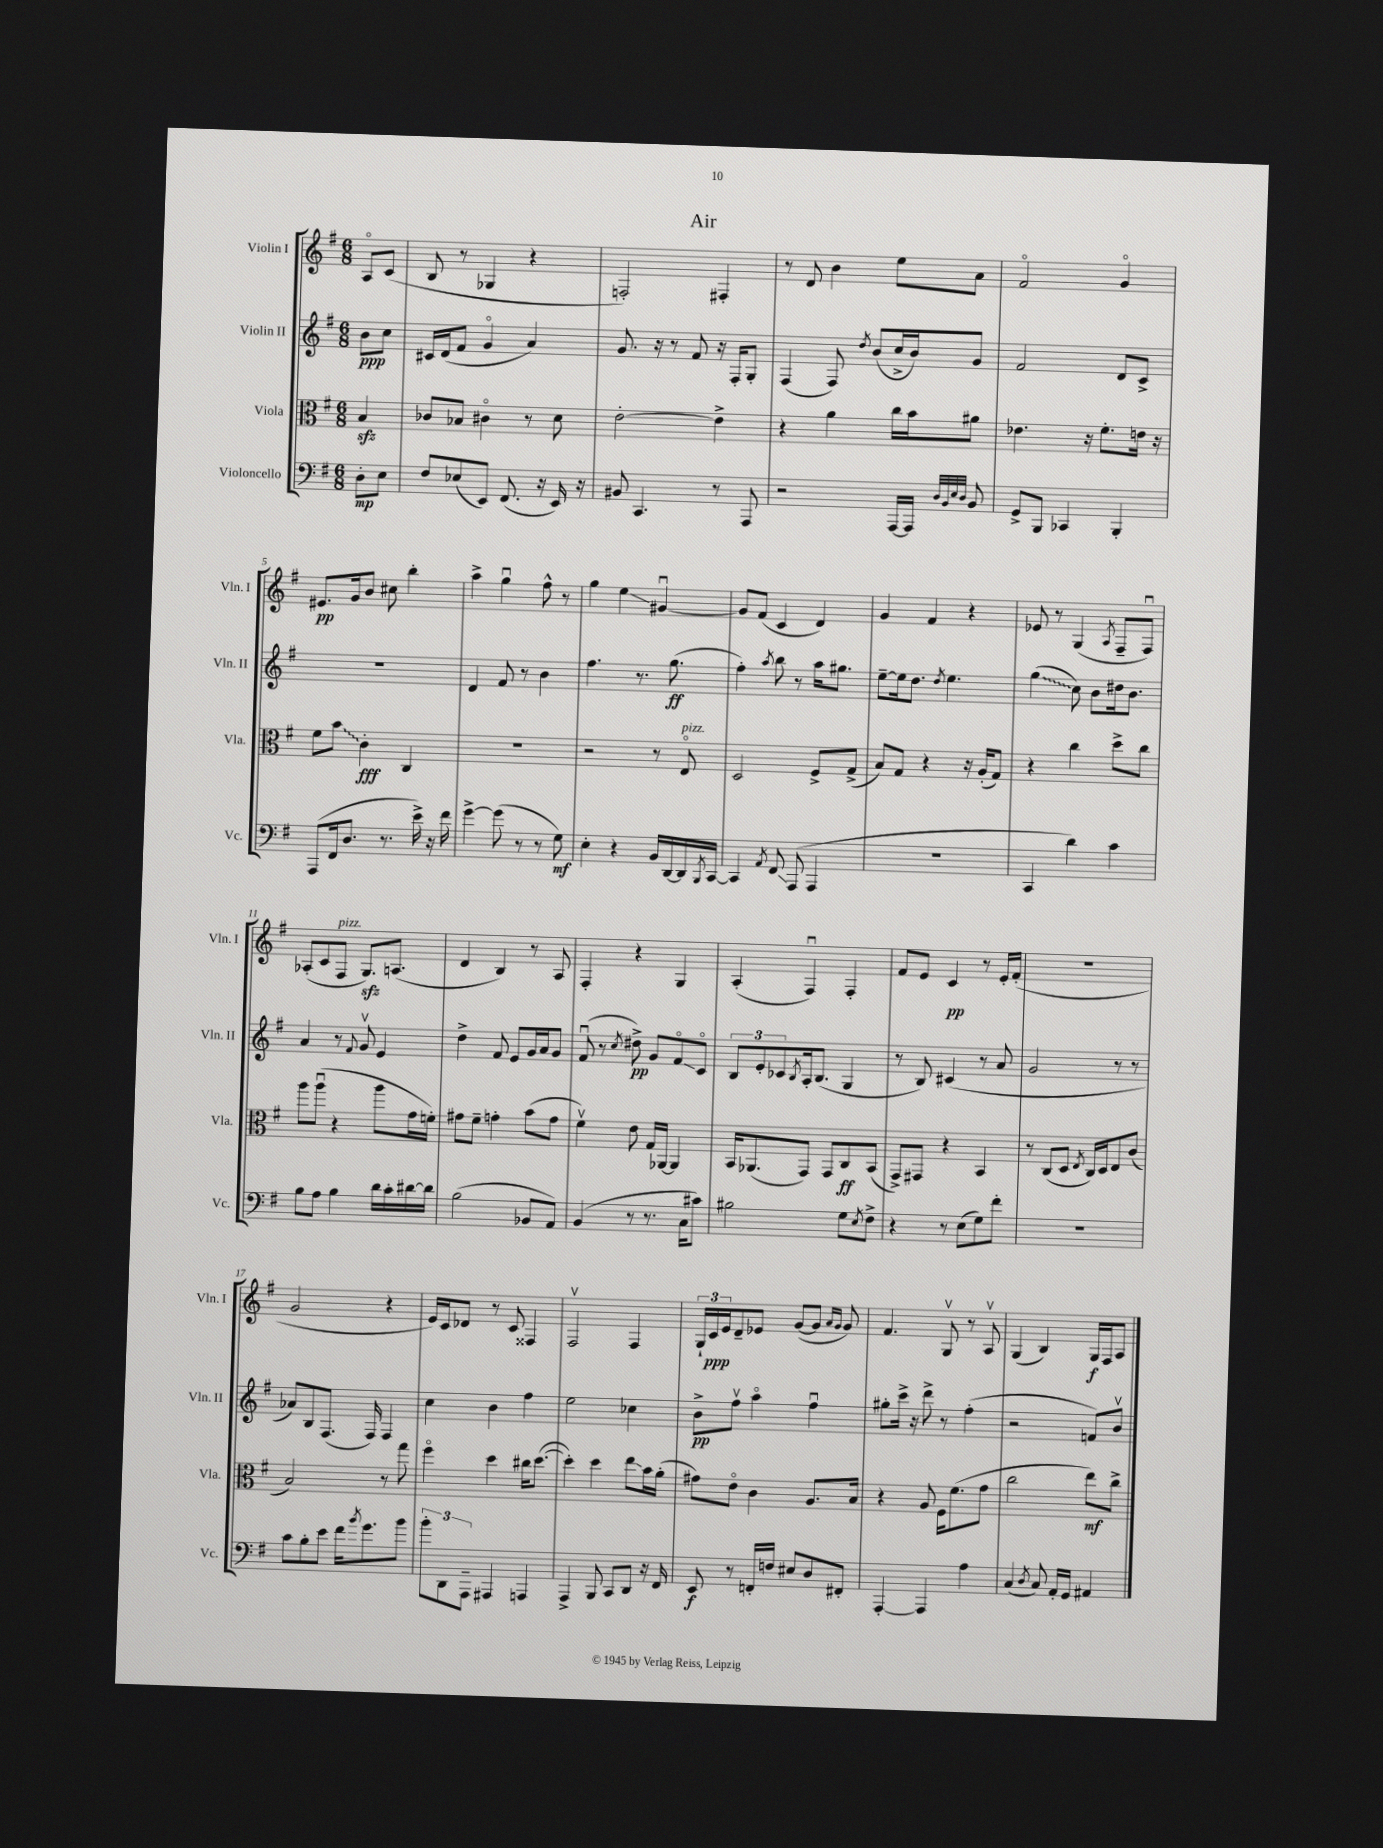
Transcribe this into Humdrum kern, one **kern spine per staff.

**kern	**kern	**kern	**kern
*staff4	*staff3	*staff2	*staff1
*clefF4	*clefC3	*clefG2	*clefG2
*k[f#]	*k[f#]	*k[f#]	*k[f#]
*M6/8	*M6/8	*M6/8	*M6/8
8D'	4B	8b	8Ao
8E	.	8cc	(8c
=	=	=	=
8F#	8c-	16c#	8B
.	.	(16d	.
(8E-	8B-	8f#	8r
8EE)	4c#o	4go	4G-
(8.FF#	.	.	.
.	8r	4a)	4r
16r	.	.	.
16EE)	8d	.	.
16r	.	.	.
=	=	=	=
8BB#	[2e'	8.g	2F')
4.CC	.	.	.
.	.	16r	.
.	.	8r	.
.	.	8f#	.
8r	4e^]	16r	4F#'
.	.	16F#'	.
8AAA	.	8G'	.
=	=	=	=
2r	4r	(4F#	8r
.	.	.	8d
.	4a	8F#)	4b
.	.	8qdd	.
.	.	(8b	.
[16AAA	16cc	16cc^	8ee
16AAA]	16b	16b)	.
32qqD	.	.	.
32qqBB	.	.	.
32qqE	.	.	.
32qqD	.	.	.
8BB	8a#	8g	8a
=	=	=	=
8GG^	4.e-	2f#	2f#o
8BBB	.	.	.
4CC-	.	.	.
.	16r	.	.
.	8.f#'	.	.
4BBB'	.	8d	4go
.	16e	8c^	.
.	16r	.	.
=	=	=	=
(8AAA	8f#	2.r	8.e#
16FF#	8b	.	.
8.D	.	.	16g
.	4c'	.	8b
8.r	.	.	8cc#
.	4C	.	4bb'
16e^)	.	.	.
16r	.	.	.
16f#	.	.	.
=	=	=	=
[4g^	2.r	4d	4aa^
(8g]	.	8f#	4ggu
8r	.	8r	.
8r	.	4b	8ff#^^
8G)	.	.	8r
=	=	=	=
4E'	2r	4.ff#	4gg
4r	.	.	4ee
.	.	8.r	.
16BB	8r	.	[4g#u
[16DD	.	(8.gg	.
16DD]	8Eo	.	.
8qBBB	.	.	.
[16CC	.	.	.
=	=	=	=
4CC]	2D	4ff#')	8g#]
.	.	.	(8f#
8qAA	.	8qaa	.
8FF#	.	8bb	4c
(8AAA	.	8r	.
4AAA	8F#^	16aa	4d)
.	.	8.gg#	.
.	(8G^	.	.
=	=	=	=
2.r	8B)	[8ee~	4g
.	8G	16ee]	.
.	.	8.dd	.
.	4r	.	4f#
.	.	8qdd	.
.	.	4.ee	.
.	16r	.	4r
.	(16A'	.	.
.	8G)	.	.
=	=	=	=
4CC	4r	(4gg	8e-
.	.	.	8r
4d)	4cc	8cc)	(4G
.	.	8b	.
.	.	.	8qA
4c	8dd^	16dd#	8F#~
.	.	8.b	.
.	8cc	.	8F#u)
=	=	=	=
8B	8aa	4a	(8A-'
8A	(8aau	.	8c
4B	4r	8r	8F#
.	.	8qqf#	.
.	.	8gv	8.G)
16d	8aa	4e	.
16c'	.	.	(8.A
[16d#	16g	.	.
16d#]	16f')	.	.
=	=	=	=
(2B	8g#	4dd^	4d
.	8f#~	.	.
.	4g'	8f#	4B)
.	.	8e	.
8BB-	(8b	16g	8r
.	.	16a	.
8AA)	8g	8g	8A
=	=	=	=
(4BB	4f#v)	(8f#u	4F#'
.	.	8r	.
.	.	8qcc	.
8r	8e	8dd#^)	4r
8.r	16G	8g	.
.	[16AA-	.	.
.	4AA-]	8f#o	4G
16C	.	.	.
8c#)	.	8co	.
=	=	=	=
2B#	16BB	12B	(4A'
.	(8.AA-	.	.
.	.	12e'	.
.	.	12c-	.
.	.	8qB	.
.	8GG)	16A'	4F#u)
.	.	(8.B	.
.	8GG	.	.
8G	8C	4G	4F#'
8qE	.	.	.
8F#^	(8BB	.	.
=	=	=	=
4r	8GG^)	8r	8f#
.	8GG#	8B)	8e
8r	4r	(4c#	4c
(8E	.	.	.
8G)	4BB	8r	8r
8f#'	.	8a	16e'
.	.	.	(16f#'
=	=	=	=
2.r	8r	2g	2.r
.	(8C	.	.
.	8D	.	.
.	8qE	.	.
.	16C)	.	.
.	16D	.	.
.	8E	8r	.
.	(8c	8r	.
=	=	=	=
8c	2B)	8a-)	2g
8B'	.	8B	.
8e	.	(8.F#	.
16f#	.	.	.
8qb	.	.	.
8.g	.	16F#)	.
.	8r	4F#	4r
8b	8gg	.	.
=	=	=	=
12b'	4ff#o	4cc	16e)
.	.	.	16c
12DD	.	.	.
.	.	.	8d-
12AAA~	.	.	.
4AAA#	4dd	4b	8r
.	.	.	8c
4AAA	16cc#	4ff#	4F##
.	([8.dd	.	.
=	=	=	=
4AAA^	4dd'])	2ee	2F#v
8BBB	4dd	.	.
8CC	.	.	.
8DD	8ee	4cc-	4F#
16r	16b	.	.
16FF#	(16a'	.	.
=	=	=	=
8EE	8g#)	8b^	24G`
.	.	.	24c
.	.	.	24e
8r	8eo	8ff#v	8d~
16FF'	4c	4aao	8e-
16F	.	.	.
8E#	.	.	([8g
8D	8.A	4ff#u	8g]
.	.	.	16qqa
.	.	.	16qqg
8FF#'	.	.	8g)
.	16B	.	.
=	=	=	=
[4AAA'	4r	8gg#'	4.f#
.	.	16ccc^	.
.	.	16r	.
4AAA]	8A	8ddd^	.
.	16F#	8r	8Gv
.	(8.f#	.	.
4A	.	(4ff#'	8r
.	8g	.	8Av
=	=	=	=
(4C	2cc	2r	(4G
8qD	.	.	.
8C)	.	.	4B)
16AA'	.	.	.
16GG	.	.	.
4AA#	8ee)	8f)	16G
.	.	.	16F#
.	8cc^	8bv	8A
==	==	==	==
*-	*-	*-	*-
